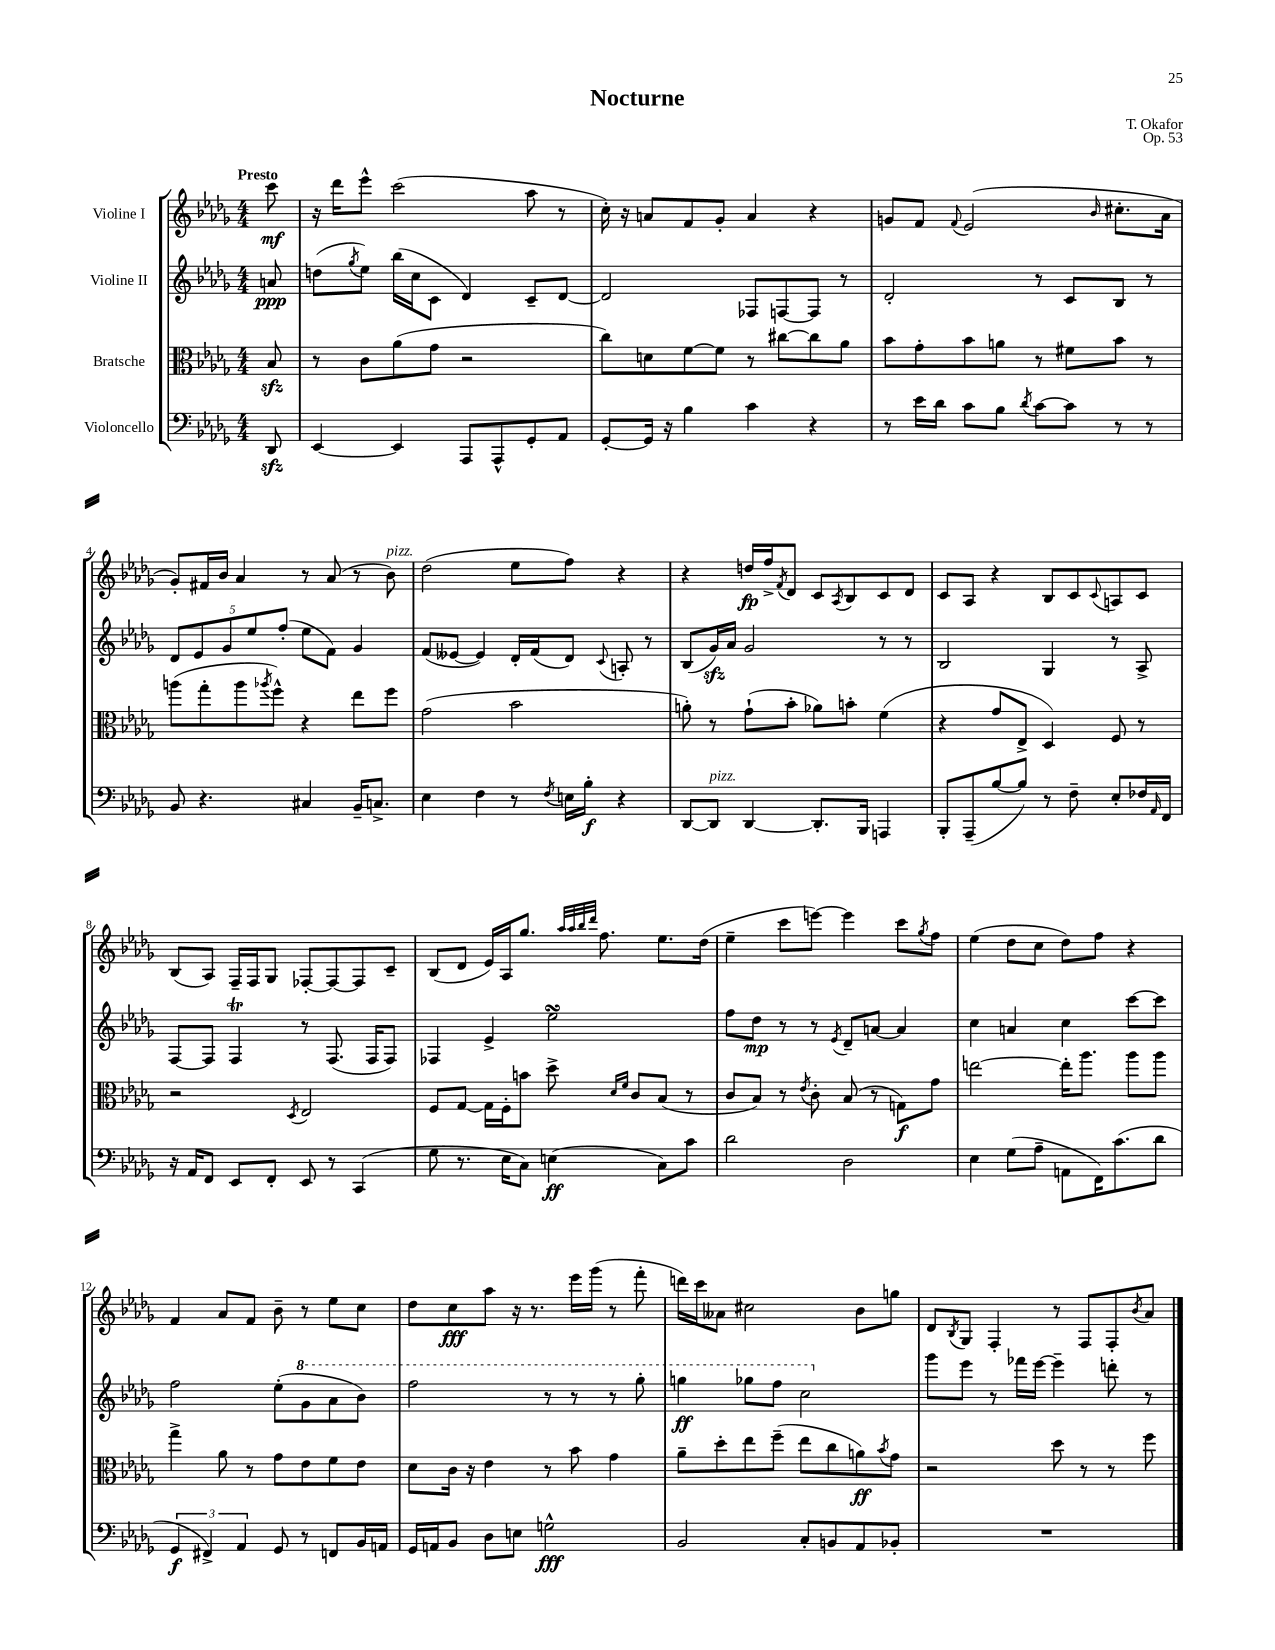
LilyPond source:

\header { title = "Nocturne" composer = "T. Okafor" opus = "Op. 53" }
<<
\new StaffGroup <<
\new Staff = "s0" \with { instrumentName = "Violine I" } {
    \clef treble \key des \major \numericTimeSignature \time 4/4 \partial 8 \tempo "Presto"
    c'''8\mf |
    r16 des'''16 ees'''8-^ c'''2( aes''8 r8 |
    c''16-.) r16 a'8 f'8 ges'8-. a'4 r4 |
    g'8 f'8 \appoggiatura { f'8 } ees'2( \grace { bes'16 } cis''8.-. aes'16 |
    ges'8-.) fis'16 bes'16 aes'4 r8 aes'8( r8 bes'8^\markup { \italic "pizz." }) |
    des''2( ees''8 f''8) r4 |
    r4 d''16\fp f''16-> \acciaccatura { f'8 } des'8 c'8 \acciaccatura { aes8 } bes8 c'8 des'8 |
    c'8 aes8 r4 bes8 c'8 \appoggiatura { c'8 } a8 c'8 |
    bes8( aes8) f16-- f16 ges8 fes8~-. fes8~ fes8 c'8-- |
    bes8( des'8 ees'16) aes16 ges''8. \grace { aes''32 aes''32 bes''32 des'''32 } f''8. ees''8. des''16( |
    ees''4-- c'''8 e'''8~) e'''4 c'''8 \acciaccatura { ges''8 } f''8 |
    ees''4( des''8 c''8 des''8) f''8 r4 |
    f'4 aes'8 f'8 bes'8-- r8 ees''8 c''8 |
    des''8 c''8\fff aes''8 r16 r8. ees'''16 ges'''16( r8 f'''8-. |
    d'''16) c'''16 aeses'8 cis''2 bes'8 g''8 |
    des'8 \acciaccatura { bes8 } ges8 f4-. r8 f8 f8-. \acciaccatura { bes'8 } aes'8 \bar "|." |
}
\new Staff = "s1" \with { instrumentName = "Violine II" } {
    \clef treble \key des \major \numericTimeSignature \time 4/4 \partial 8
    a'8\ppp |
    d''8( \acciaccatura { ges''8 } ees''8) bes''16( c''16 c'8 des'4) c'8-- des'8~ |
    des'2 fes8 f8~ f8 r8 |
    des'2-. r8 c'8 bes8 r8 |
    \tuplet 5/4 { des'8 ees'8 ges'8 ees''8 f''8-.( } ees''8 f'8) ges'4 |
    f'8( eeses'8~ eeses'4) des'16-. f'16( des'8) \appoggiatura { c'8 } a8-. r8 |
    bes8( ges'16\sfz) aes'16 ges'2 r8 r8 |
    bes2 ges4 r8 aes8-> |
    f8~ f8 f4\trill r8 f8.( f16 f8) |
    fes4 ees'4-> ees''2\turn |
    f''8 des''8\mp r8 r8 \acciaccatura { ees'8 } des'8-- a'8~ a'4 |
    c''4 a'4 c''4 c'''8~ c'''8 |
    f''2 ees''8-.( \ottava #1 ges''8 aes''8 bes''8) |
    f'''2 r8 r8 r8 ges'''8-. |
    g'''4\ff ges'''8 f'''8 c'''2 \ottava #0 |
    ges'''8 ees'''8 r8 fes'''16 ees'''16~ ees'''4-- d'''8-. r8 \bar "|." |
}
\new Staff = "s2" \with { instrumentName = "Bratsche" } {
    \clef alto \key des \major \numericTimeSignature \time 4/4 \partial 8
    bes8\sfz |
    r8 c'8 aes'8( ges'8 r2 |
    c''8) d'8 f'8~ f'8 r8 cis''8~ cis''8 aes'8 |
    bes'8 ges'8-. bes'8 a'8 r8 fis'8 bes'8 r8 |
    a''8( ges''8-. a''8 \acciaccatura { aes''8 } f''8-^) r4 ees''8 f''8 |
    ges'2( bes'2 |
    a'8-.) r8 ges'8-!( bes'8-. aes'8) b'8-. f'4( |
    r4 ges'8 ees8-> des4) f8 r8 |
    r2 \acciaccatura { des8 } ees2 |
    f8 ges8~ ges16 f16-. b'8 des''8-> \grace { des'16 f'16 } c'8 bes8( r8 |
    c'8 bes8) r8 \acciaccatura { ees'8 } c'8-. bes8( r8 g8\f) ges'8 |
    e''2~ e''16-. aes''8. aes''8 aes''8 |
    ges''4-> aes'8 r8 ges'8 ees'8 f'8 ees'8 |
    des'8 c'16 r16 ees'4 r8 bes'8 ges'4 |
    aes'8-- des''8-. ees''8 f''8--( ees''8 c''8 a'8\ff) \acciaccatura { bes'8 } ges'8 |
    r2 des''8 r8 r8 f''8 \bar "|." |
}
\new Staff = "s3" \with { instrumentName = "Violoncello" } {
    \clef bass \key des \major \numericTimeSignature \time 4/4 \partial 8
    des,8\sfz |
    ees,4~ ees,4 aes,,8 aes,,8-^ ges,8-. aes,8 |
    ges,8~-. ges,16 r16 bes4 c'4 r4 |
    r8 ees'16 des'16 c'8 bes8 \acciaccatura { des'8 } c'8~ c'8 r8 r8 |
    bes,8 r4. cis4 bes,16-- c8.-> |
    ees4 f4 r8 \acciaccatura { f8 } e16 bes16-.\f r4 |
    des,8~ des,8^\markup { \italic "pizz." } des,4~ des,8.-. bes,,16 a,,4 |
    bes,,8-. aes,,8--( bes8~ bes8) r8 f8-- ees8-. fes16 \grace { aes,16 } f,16 |
    r16 aes,16 f,8 ees,8 f,8-. ees,8 r8 c,4( |
    ges8 r8. ees16 c8) e4\ff( c8) c'8 |
    des'2 des2 |
    ees4 ges8( aes8-- a,8 f,16) c'8.( des'8 |
    \tuplet 3/2 { ges,4\f fis,4->) aes,4 } ges,8 r8 f,8 bes,16 a,16 |
    ges,16 a,16 bes,8 des8 e8 g2-^\fff |
    bes,2 c8-. b,8 aes,8 bes,8-. |
    R1 \bar "|." |
}
>>
>>
